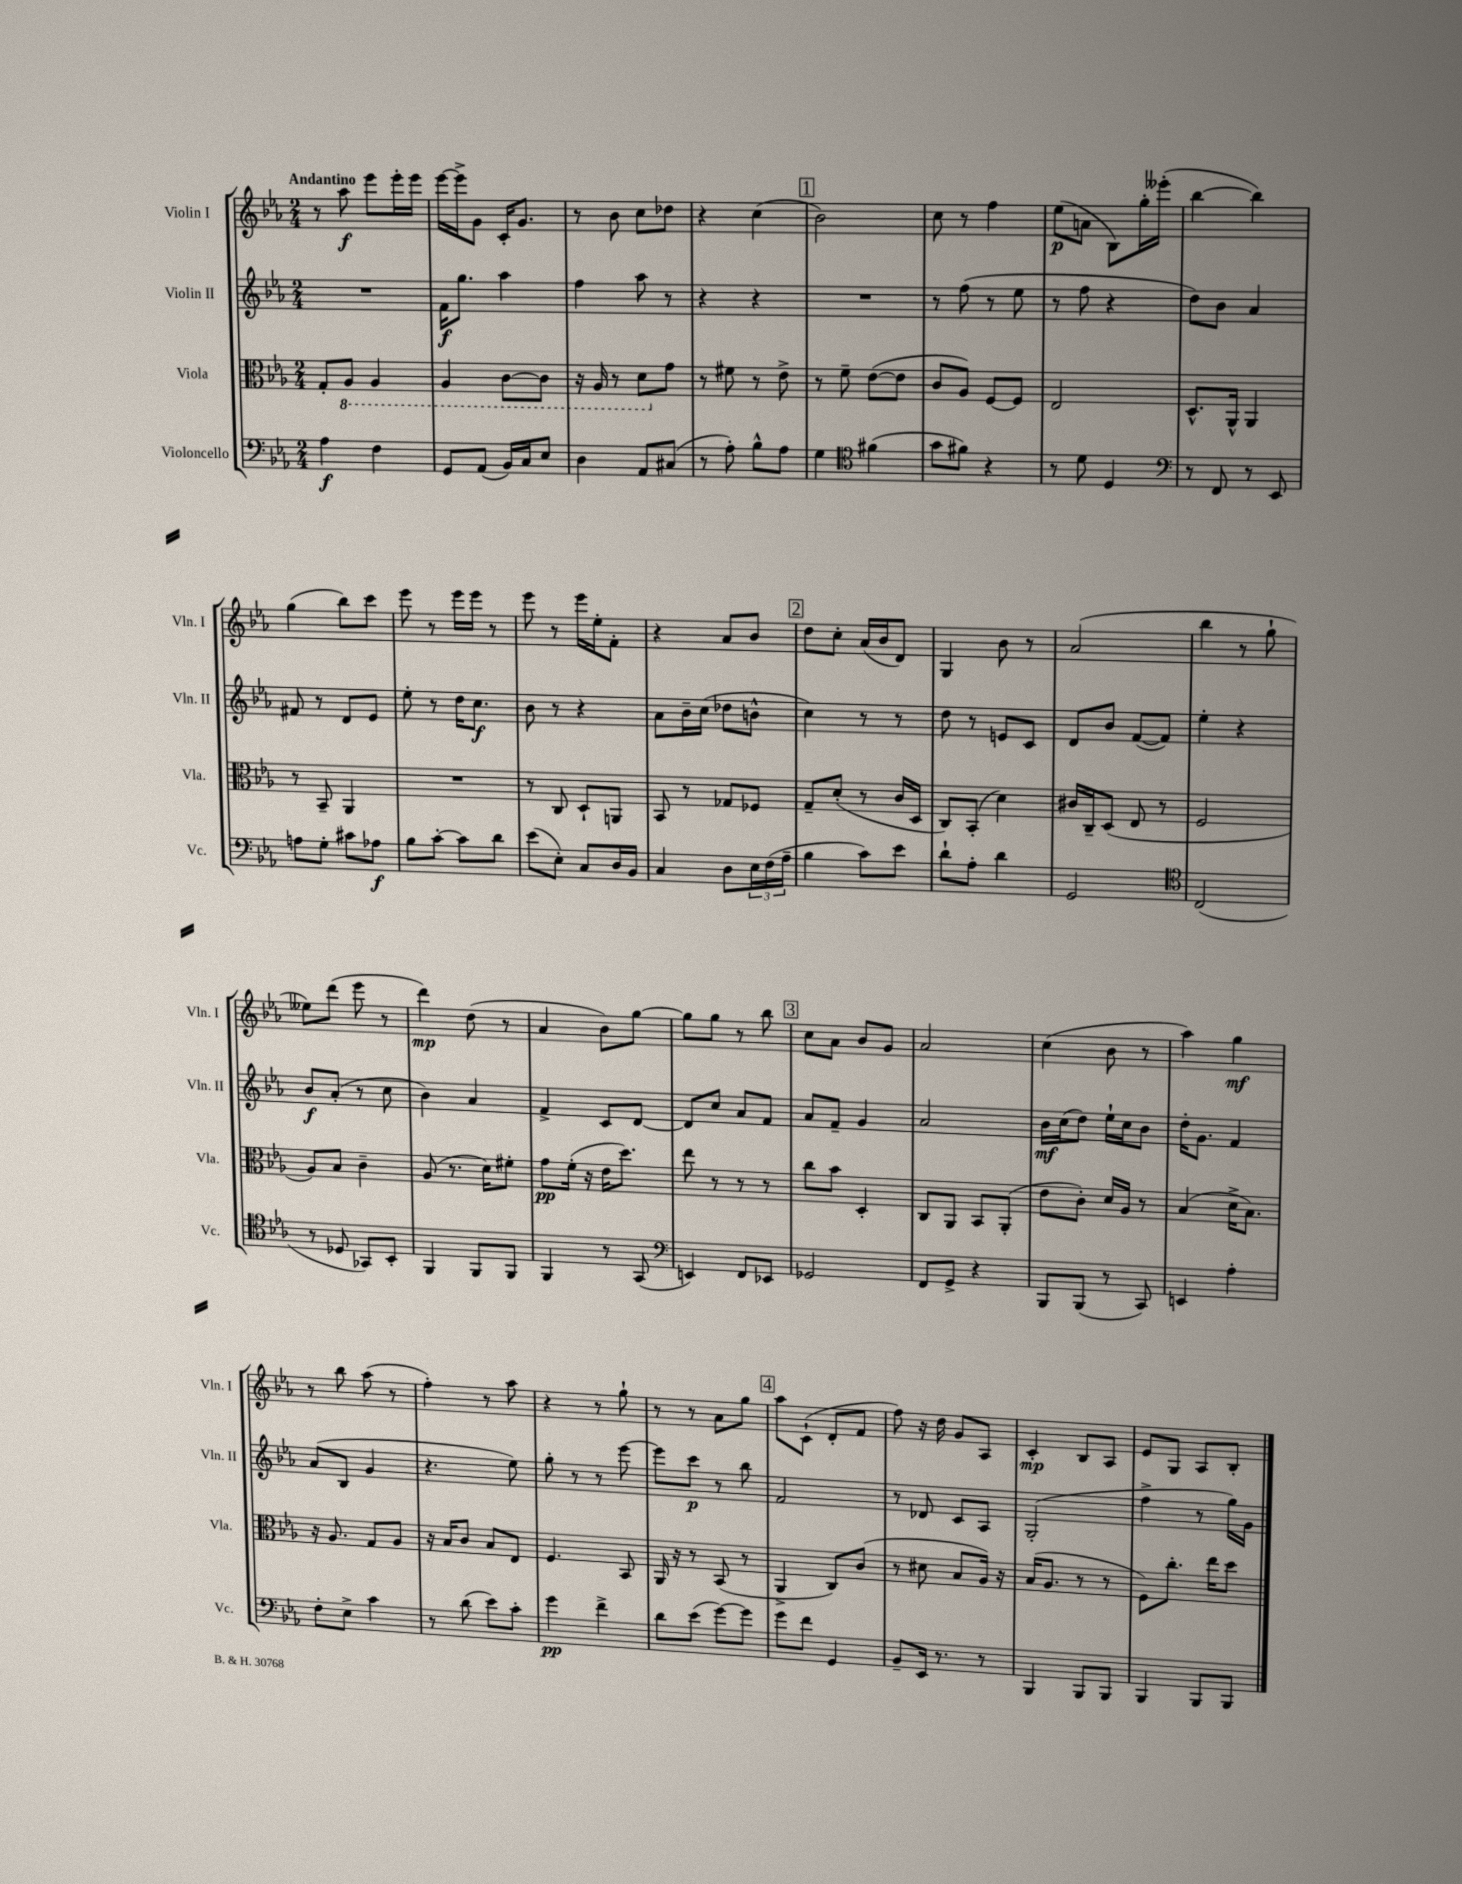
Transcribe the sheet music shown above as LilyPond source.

<<
\new StaffGroup <<
\new Staff = "s0" \with { instrumentName = "Violin I" shortInstrumentName = "Vln. I" } {
    \clef treble \key ees \major \numericTimeSignature \time 2/4 \tempo "Andantino"
    r8 aes''8\f ees'''8 ees'''16-. ees'''16 |
    ees'''16~ ees'''16-> g'8 c'16-. g'8. |
    r8 bes'8 c''8 des''8 |
    r4 c''4( |
    \mark \markup { \box "1" } bes'2) |
    c''8 r8 f''4 |
    ees''8\p( a'8 bes8) g''16-. eeses'''16-.( |
    bes''4~ bes''4) |
    g''4( bes''8) c'''8 |
    ees'''8 r8 ees'''16 ees'''16 r8 |
    ees'''8 r8 ees'''16 ees''16-. f'8-. |
    r4 aes'8 bes'8 |
    \mark \markup { \box "2" } d''8 c''8-. aes'16( bes'16 d'8) |
    g4 bes'8 r8 |
    aes'2( |
    bes''4 r8 g''8-! |
    eeses''8) d'''8( ees'''8 r8 |
    d'''4\mp) d''8( r8 |
    aes'4 bes'8) g''8~ |
    g''8 g''8 r8 bes''8 |
    \mark \markup { \box "3" } c''8 aes'8 bes'8 g'8 |
    aes'2 |
    c''4( bes'8 r8 |
    aes''4) g''4\mf |
    r8 bes''8 aes''8( r8 |
    f''4-.) r8 aes''8 |
    r4 r8 g''8-! |
    r8 r8 aes'8 g''8 |
    \mark \markup { \box "4" } aes''8 c'8-!( d'8-. f'8 |
    f''8) r16 d''16 g'8 aes8 |
    c'4-.\mp bes8 aes8 |
    ees'8 g8 aes8 bes8-. \bar "|." |
}
\new Staff = "s1" \with { instrumentName = "Violin II" shortInstrumentName = "Vln. II" } {
    \clef treble \key ees \major \numericTimeSignature \time 2/4
    R2 |
    f'16\f g''8. aes''4 |
    f''4 aes''8 r8 |
    r4 r4 |
    \mark \markup { \box "1" } R2 |
    r8 f''8( r8 ees''8 |
    r8 f''8 r4 |
    d''8) bes'8 aes'4 |
    fis'8 r8 d'8 ees'8 |
    ees''8-. r8 d''16 c''8.\f |
    bes'8 r8 r4 |
    aes'8 bes'16-- c''16( des''8 b'8-^ |
    \mark \markup { \box "2" } c''4) r8 r8 |
    d''8 r8 e'8 c'8 |
    d'8 bes'8 f'8~( f'8) |
    ees''4-. r4 |
    bes'8\f aes'8-.( r8 c''8 |
    bes'4) aes'4 |
    f'4-> c'8 d'8~ |
    d'8 c''8 aes'8 f'8 |
    \mark \markup { \box "3" } aes'8 f'8-- g'4 |
    aes'2 |
    bes'16\mf c''16( d''8) ees''16-! c''16 bes'8 |
    d''16-. g'8. f'4 |
    aes'8( bes8 g'4 |
    r4. ees''8) |
    g''8-. r8 r8 ees'''8~ |
    ees'''8 c'''8\p r8 bes''8 |
    \mark \markup { \box "4" } f'2 |
    r8 des'8 c'8 aes8 |
    g2-.( |
    f''4-> r8 g''16) g'16 \bar "|." |
}
\new Staff = "s2" \with { instrumentName = "Viola" shortInstrumentName = "Vla." } {
    \clef alto \key ees \major \numericTimeSignature \time 2/4
    g8-. \ottava #-1 aes,8 aes,4 |
    aes,4 c8~ c8 |
    r16 aes,16 r8 d8 \ottava #0 g'8 |
    r8 fis'8 r8 ees'8-> |
    \mark \markup { \box "1" } r8 f'8-- ees'8~( ees'8 |
    c'8 aes8) f8~ f8 |
    ees2 |
    d8.-^ aes,16-^ aes,4 |
    r8 bes,8-- aes,4 |
    R2 |
    r8 c8 d8-! a,8 |
    bes,8 r8 ges8 fes8 |
    \mark \markup { \box "2" } g8-- d'8-.( r8 c'16 d16 |
    c8) bes,8-.( d'4) |
    cis'16 c16-- d8( ees8 r8 |
    f2 |
    aes8) bes8 c'4-- |
    aes8( r8. d'16) fis'8-. |
    g'8\pp f'16-.( r16 ees'16 d''8.) |
    ees''8 r8 r8 r8 |
    \mark \markup { \box "3" } c''8 bes'8 d4-. |
    c8 aes,8 bes,8 aes,8-.( |
    ees'8 c'8-.) d'16 aes16 r8 |
    bes4( d'16-> bes8.) |
    r16 aes8. g8 aes8 |
    r16 bes16 c'8 bes8 ees8 |
    f4. bes,8 |
    aes,16 r16 r8 bes,8( r8 |
    \mark \markup { \box "4" } aes,4-> c8) c'8( |
    r8 dis'8 bes8 aes16) r16 |
    bes16( aes8. r8 r8 |
    f8) c''8.-. ees''16 d''8 \bar "|." |
}
\new Staff = "s3" \with { instrumentName = "Violoncello" shortInstrumentName = "Vc." } {
    \clef bass \key ees \major \numericTimeSignature \time 2/4
    aes4\f f4 |
    g,8 aes,8( bes,16) c16 ees8 |
    d4 aes,8 cis8( |
    r8 aes8-.) bes8-^ aes8 |
    \mark \markup { \box "1" } g4 \clef tenor fis'4( |
    g'8 fis'8) r4 |
    r8 d'8 d4 |
    \clef bass r8 f,8 r8 ees,8 |
    a8 g8-. cis'8 aes8\f |
    bes8 c'8~-. c'8 d'8 |
    ees'8( ees8-.) c8 d16 bes,16 |
    c4 d8 \tuplet 3/2 { ees16 f16( aes16-- } |
    \mark \markup { \box "2" } bes4 c'8) ees'8 |
    d'8-! aes8-. d'4 |
    g,2 |
    \clef tenor c2( |
    r8 des8 ges,8) bes,8-. |
    f,4 f,8 f,8 |
    f,4 r8 g,8( |
    \clef bass e,4) f,8 ees,8 |
    \mark \markup { \box "3" } ges,2 |
    f,8 g,8-> r4 |
    bes,,8 bes,,8( r8 c,8) |
    e,4 aes4-. |
    f8-. ees8-> c'4 |
    r8 d'8( ees'8) c'8-. |
    g'4\pp f'4-> |
    d'8 ees'8( g'8~) g'8 |
    \mark \markup { \box "4" } g'8 f'8 g,4 |
    bes,8-- ees,16 r8. r8 |
    bes,,4 bes,,8 bes,,8 |
    bes,,4 bes,,8 bes,,8 \bar "|." |
}
>>
>>
\layout { \context { \Score \remove "Bar_number_engraver" } }
